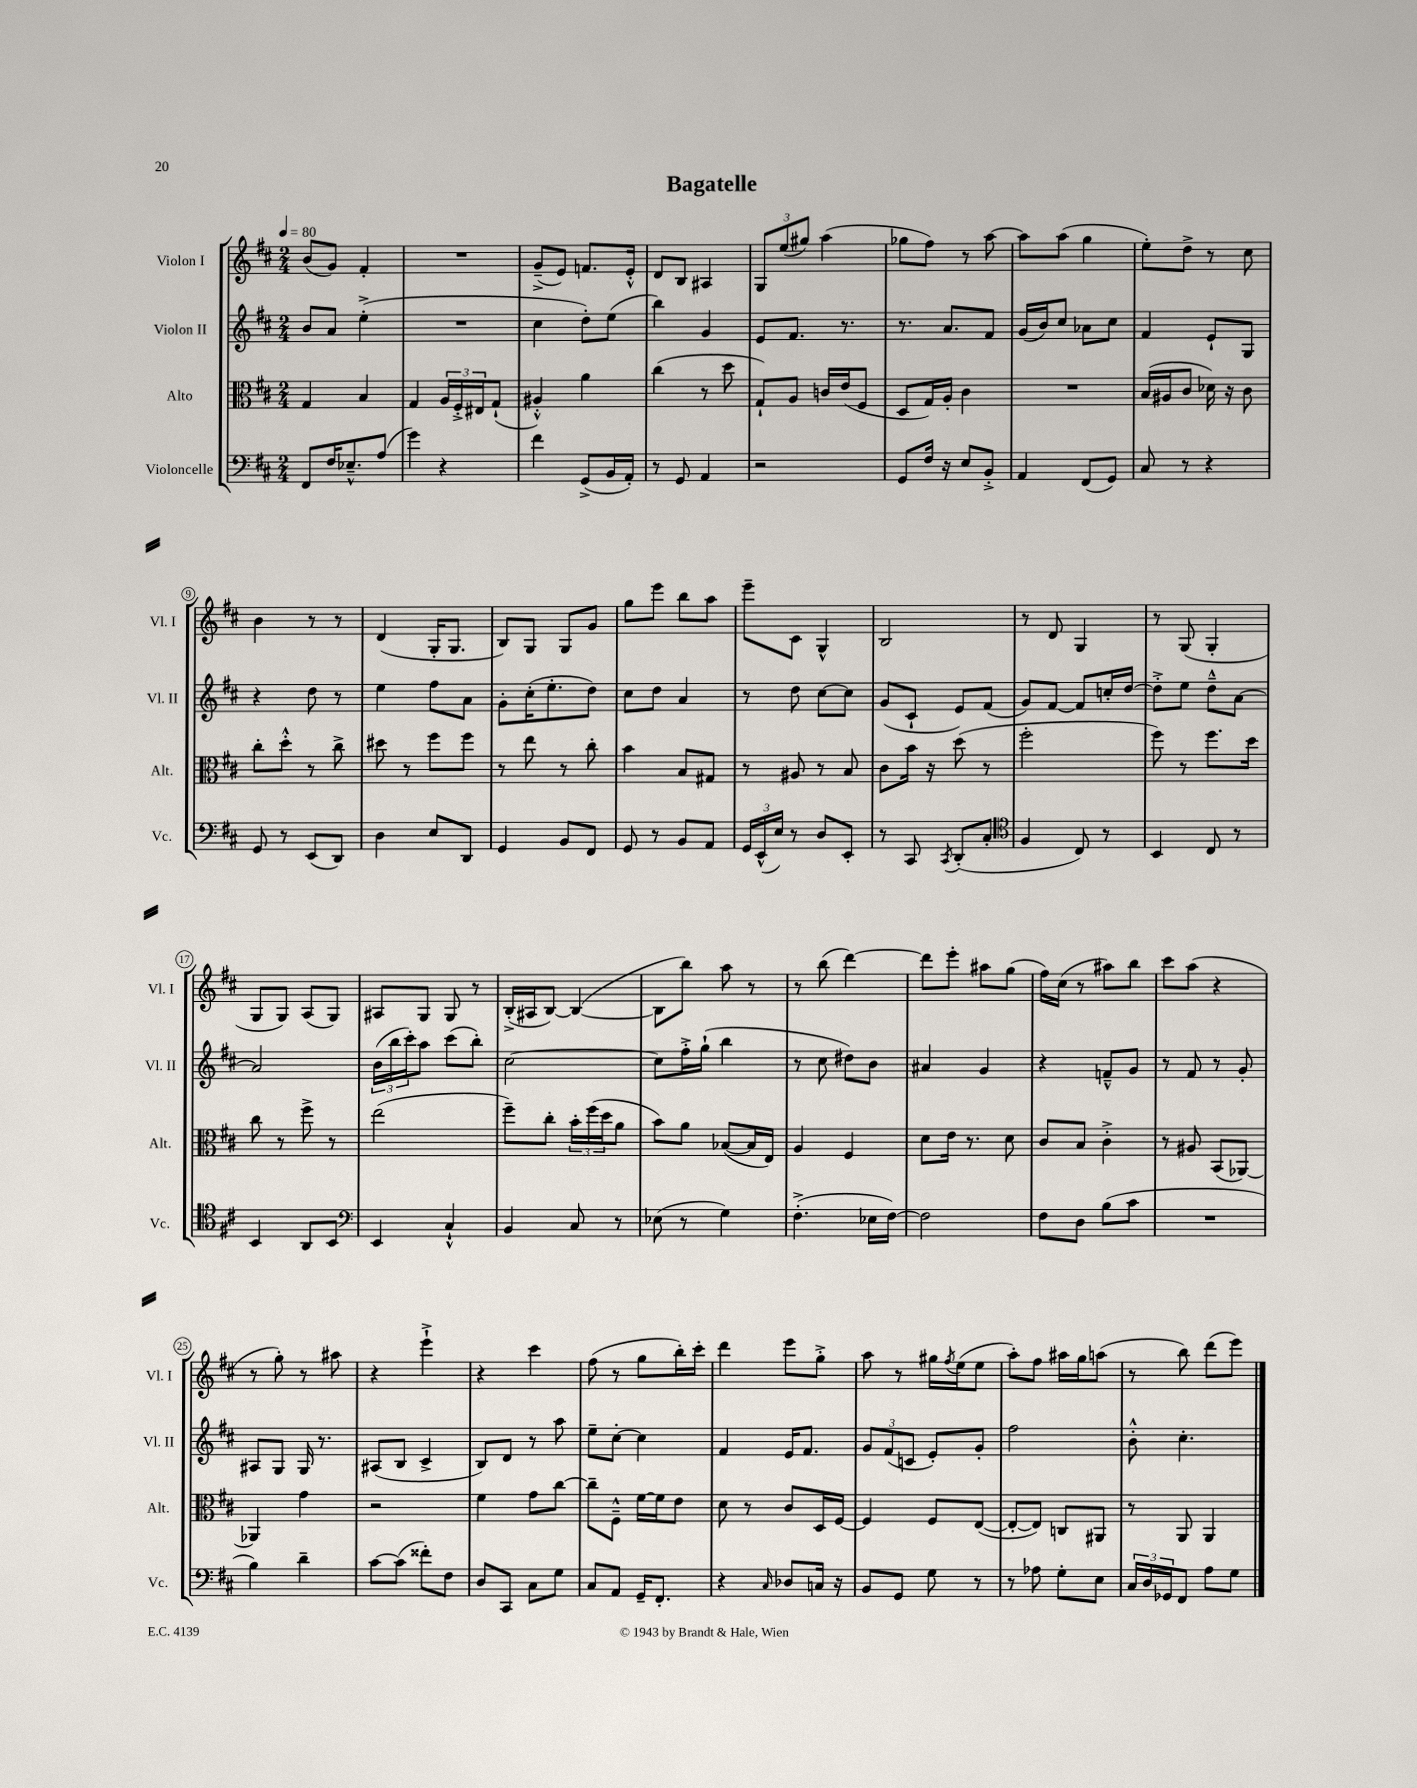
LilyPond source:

\header { title = "Bagatelle" }
<<
\new StaffGroup <<
\new Staff = "s0" \with { instrumentName = "Violon I" shortInstrumentName = "Vl. I" } {
    \clef treble \key d \major \numericTimeSignature \time 2/4 \tempo 4 = 80
    b'8( g'8) fis'4-. |
    R2 |
    g'8--->( e'8) f'8. e'16-.-^ |
    d'8 b8 ais4 |
    \tuplet 3/2 { g8 e''8( gis''8) } a''4( |
    ges''8 fis''8) r8 a''8~ |
    a''8 a''8( g''4 |
    e''8-.) d''8-> r8 cis''8 |
    b'4 r8 r8 |
    d'4( g16-. g8. |
    b8) g8 g8 g'8 |
    g''8 e'''8 b''8 a''8 |
    e'''8-- cis'8 g4-^ |
    b2 |
    r8 d'8 g4 |
    r8 g8( g4-. |
    g8 g8) a8( g8) |
    ais8 g8 g8 r8 |
    b16-.->( ais16 b8~) b4~( |
    b8 b''8) a''8 r8 |
    r8 b''8( d'''4~) |
    d'''8 e'''8-. ais''8 g''8( |
    fis''16) cis''16( r8 ais''8) b''8 |
    cis'''8 a''8( r4 |
    r8 g''8-.) r8 ais''8 |
    r4 e'''4-!-> |
    r4 cis'''4 |
    fis''8( r8 g''8 b''16-.) cis'''16-. |
    d'''4 e'''8 g''8-.-> |
    a''8 r8 gis''16 \acciaccatura { fis''8 } e''16( e''8 |
    a''8-.) fis''8 ais''16 g''16 a''8( |
    r8 b''8) d'''8( e'''8) \bar "|." |
}
\new Staff = "s1" \with { instrumentName = "Violon II" shortInstrumentName = "Vl. II" } {
    \clef treble \key d \major \numericTimeSignature \time 2/4
    b'8 a'8 e''4-.->( |
    R2 |
    cis''4 d''8-.) e''8( |
    b''4) g'4 |
    e'8 fis'8. r8. |
    r8. a'8. fis'8 |
    g'16( b'16) cis''8 aes'8 cis''8 |
    fis'4 e'8-! g8 |
    r4 d''8 r8 |
    e''4 fis''8 a'8 |
    g'8-. cis''16-.( e''8.-. d''8) |
    cis''8 d''8 a'4 |
    r8 d''8 cis''8~ cis''8 |
    g'8( cis'8-! e'8) fis'8( |
    g'8) fis'8~ fis'8 c''16-. d''16~ |
    d''8-.-> e''8 d''8---^ a'8~ |
    a'2 |
    \tuplet 3/2 { b'16( b''16 cis'''16-.) } a''8 cis'''8( b''8-.) |
    cis''2~ |
    cis''8 fis''16-.-> g''16-!( b''4 |
    r8 cis''8 dis''8) b'8 |
    ais'4 g'4 |
    r4 f'8---^ g'8 |
    r8 fis'8 r8 g'8-. |
    ais8 g8 g16 r8. |
    ais8( b8 cis'4-> |
    b8) d'8 r8 a''8 |
    e''8-- cis''8~-. cis''4 |
    fis'4 e'16 fis'8. |
    \tuplet 3/2 { g'8 fis'8( c'8 } e'8-.) g'8-. |
    fis''2 |
    b'8-.-^ cis''4.-. \bar "|." |
}
\new Staff = "s2" \with { instrumentName = "Alto" shortInstrumentName = "Alt." } {
    \clef alto \key d \major \numericTimeSignature \time 2/4
    g4 b4 |
    g4 \tuplet 3/2 { a16 fis16-.-> eis16 } g8-!( |
    ais4-.-^) a'4 |
    cis''4( r8 d''8 |
    g8-!) a8 c'16 e'16( fis8 |
    d8 g16) a16-. cis'4 |
    R2 |
    b16( ais16 cis'8 des'16) r16 cis'8 |
    cis''8-. d''8-.-^ r8 cis''8-> |
    dis''8 r8 fis''8 fis''8 |
    r8 e''8 r8 cis''8-. |
    b'4 b8 gis8 |
    r8 ais8 r8 b8 |
    cis'8 b'16 r16 d''8( r8 |
    fis''2-. |
    fis''8) r8 fis''8. d''16 |
    cis''8 r8 fis''8-> r8 |
    e''2( |
    fis''8--) cis''8-. \tuplet 3/2 { b'16-. fis''16( d''16 } a'8 |
    b'8) a'8 bes8~( bes16 e16) |
    a4 fis4 |
    d'8 e'16 r8. d'8 |
    cis'8 b8 cis'4-.-> |
    r8 ais8 b,8( aes,8~) |
    aes,4 g'4 |
    r2 |
    fis'4 g'8 cis''8~ |
    cis''8-- fis8---^ fis'16~ fis'16 e'8 |
    d'8 r8 cis'8 d16 fis16~ |
    fis4 fis8 e8~( |
    e8~-. e8) c8 ais,8 |
    r8 a,8 a,4 \bar "|." |
}
\new Staff = "s3" \with { instrumentName = "Violoncelle" shortInstrumentName = "Vc." } {
    \clef bass \key d \major \numericTimeSignature \time 2/4
    fis,8 fis16 ees8.---^ a8( |
    g'4) r4 |
    fis'4 g,8->( b,16 a,16-.) |
    r8 g,8 a,4 |
    r2 |
    g,8 fis16 r16 e8 b,8-.-> |
    a,4 fis,8( g,8) |
    cis8 r8 r4 |
    g,8 r8 e,8( d,8) |
    d4 e8 d,8 |
    g,4 b,8 fis,8 |
    g,8 r8 b,8 a,8 |
    \tuplet 3/2 { g,16 e,16-^( e16) } r8 d8 e,8-. |
    r8 cis,8 \acciaccatura { cis,8 } d,8-.( cis8-. |
    \clef tenor fis4 cis8) r8 |
    b,4 cis8 r8 |
    b,4 a,8 b,8 |
    \clef bass e,4 cis4-!-^ |
    b,4 cis8 r8 |
    ees8( r8 g4) |
    fis4.-.->( ees16 fis16~) |
    fis2 |
    fis8 d8 b8( cis'8 |
    R2 |
    b4) d'4-- |
    cis'8~ cis'8( fisis'8-.) fis8 |
    d8 cis,8 cis8 g8 |
    cis8 a,8 g,16-- fis,8.-. |
    r4 \grace { cis16 } des8 c16 r16 |
    b,8 g,8 g8 r8 |
    r8 aes8 g8-. e8 |
    \tuplet 3/2 { cis16 d16 ges,16 } fis,8 a8 g8 \bar "|." |
}
>>
>>
\layout { \context { \Score \override BarNumber.stencil = #(make-stencil-circler 0.1 0.3 ly:text-interface::print) } }
